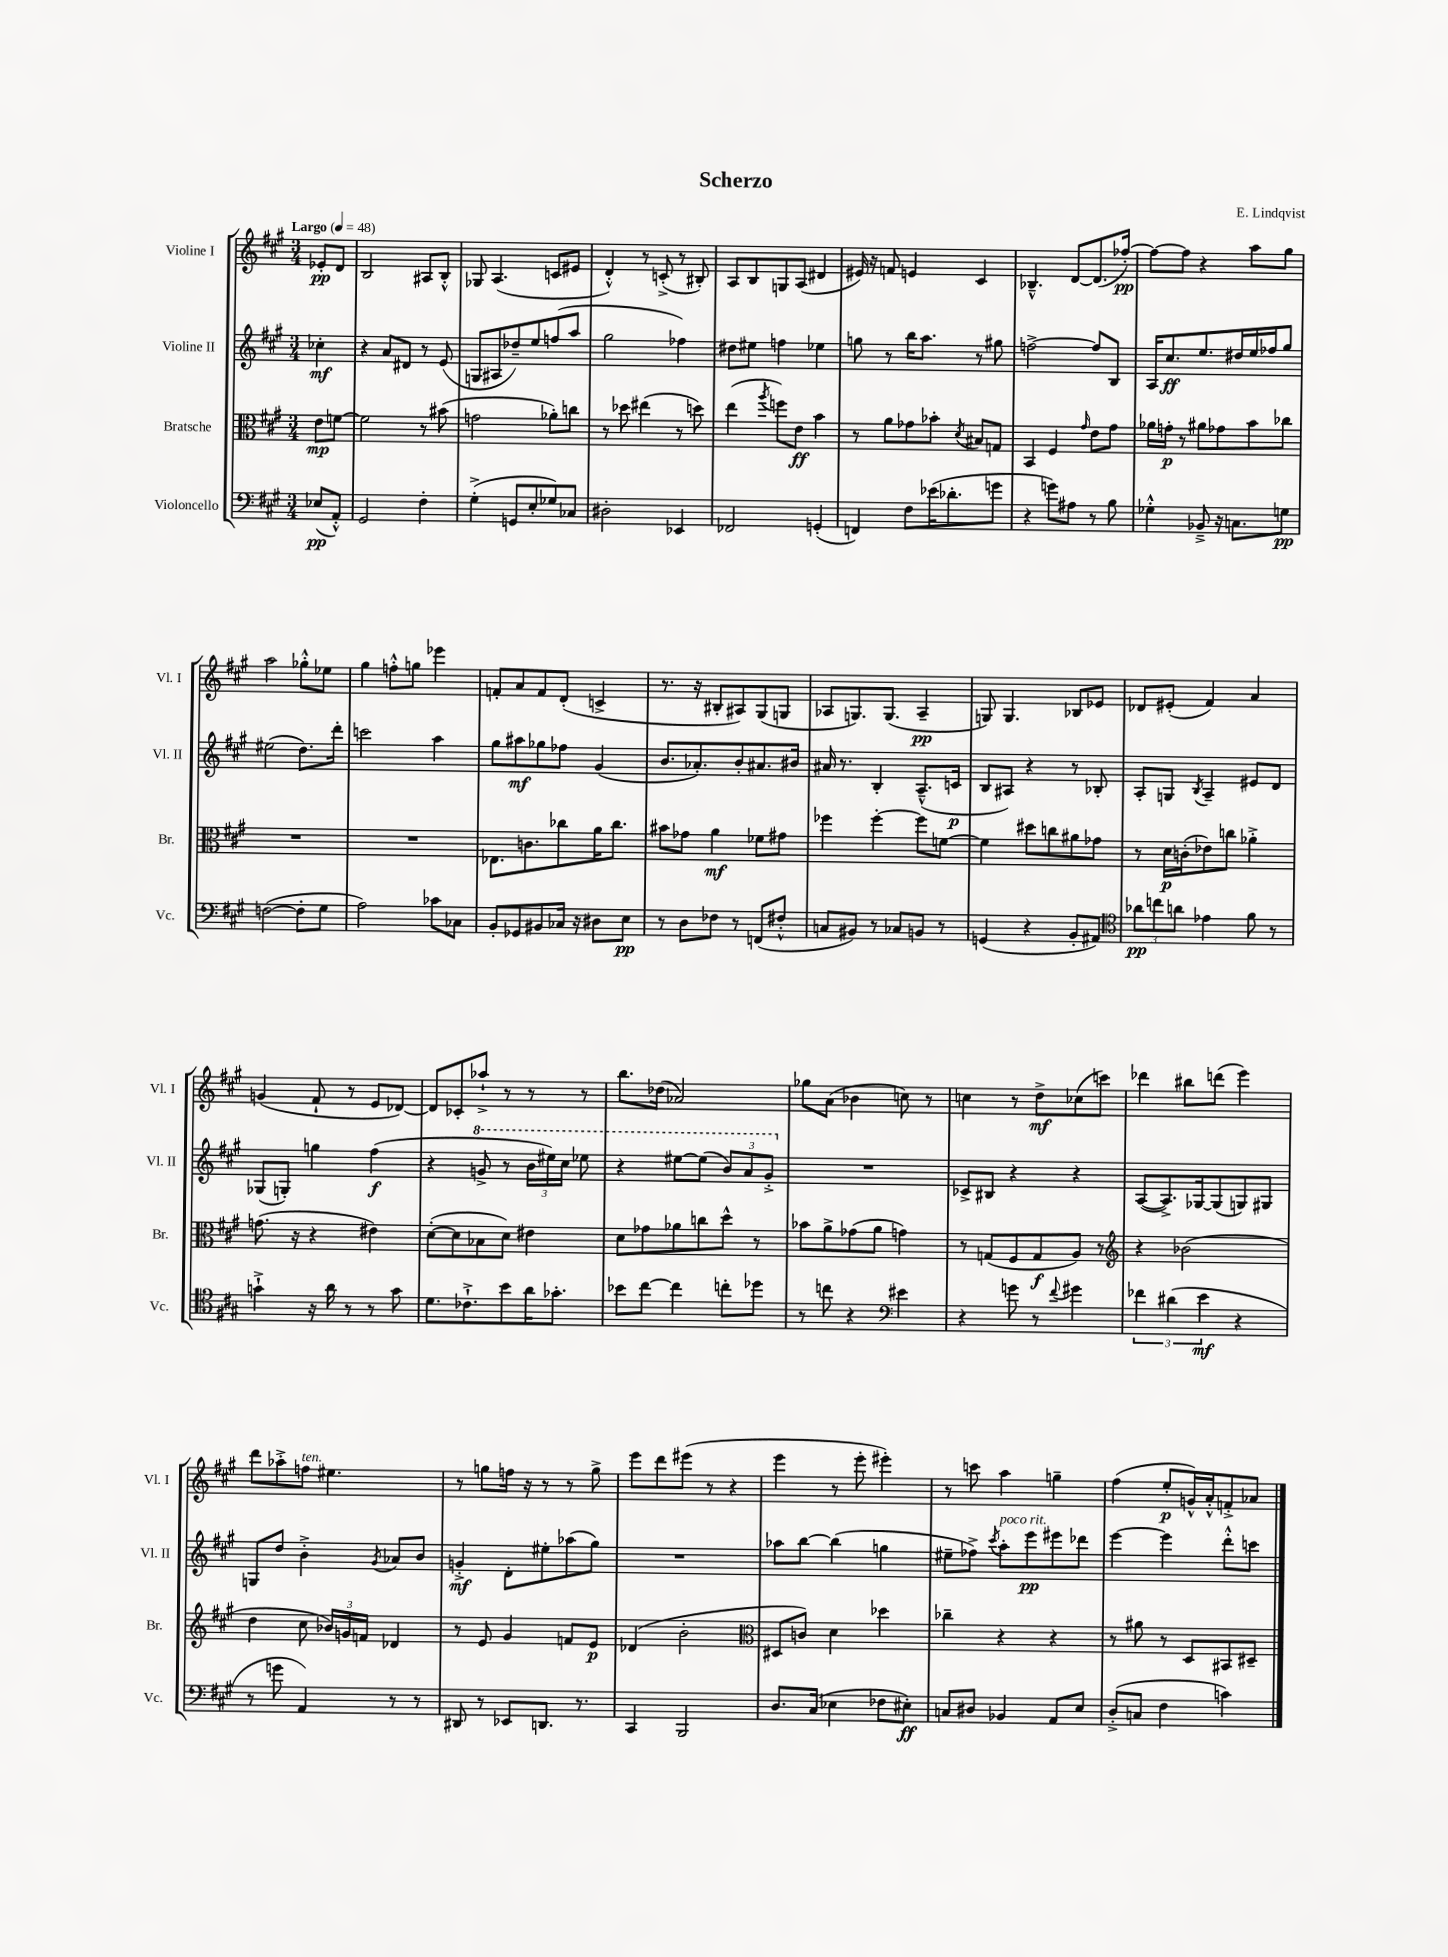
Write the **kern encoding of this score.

**kern	**kern	**kern	**kern
*staff4	*staff3	*staff2	*staff1
*clefF4	*clefC3	*clefG2	*clefG2
*k[f#c#g#]	*k[f#c#g#]	*k[f#c#g#]	*k[f#c#g#]
*M3/4	*M3/4	*M3/4	*M3/4
*MM48	*MM48	*MM48	*MM48
(8E-/L	8e\L	4cc-'\	8e-'/L
8AA'^^/J)	[8f\J	.	8d/J
=	=	=	=
2GG#/	2f\]	4r	2B/
.	.	8a/L	.
.	.	8d#/J	.
4F#'\	8r	8r	8A#/L
.	(8b#\	(8e/	8B'^^/J
=	=	=	=
(4G#'^\	2g\	8G/L	8G-/
.	.	8A#/	(4.A/
8GG/L	.	8dd-~/)	.
8E'/	.	8ee/	.
8G-/)	8a-'\L)	(8ff/	8c/L
8C-/J	8cc\J	8aa/J	8e#/J
=	=	=	=
2D#'\	8r	2gg#\	4d'^^/)
.	8dd-\	.	.
.	(4ee#\	.	8r
.	.	.	(8c'^/
4EE-/	8r	4ff-\)	8r
.	8dd\)	.	8B#'/)
=	=	=	=
2FF-/	(4ee\	8dd#\L	8A/L
.	.	8ee#\J	8B/
.	8qaa/	.	.
.	8ff\L)	4ff\	8G/
.	8e\J	.	(8A/J
(4GG'/	4b\	4ee-\	4d#/
=	=	=	=
4FF/)	8r	8gg\	16e#/)
.	.	.	16r
.	8a\L	8r	8f/
8F#\L	8g-\	16bb\LK	4e/
.	.	8.aa\J	.
(16e-\K	8b-'\J	.	.
8.d-'\	.	.	.
.	8qd/	.	.
.	8B#/L	8r	4c#/
8g\J	8G/J	8gg#\	.
=	=	=	=
4r	4BB/	[2ff^\	4.B-~^^/
8g\L)	4F#/	.	.
8A#\J	.	.	[8d/L
.	16qqg#/	.	.
8r	8e\L	8ff/]L	(8.d/]
8B\	8g#\J	8B/J	.
.	.	.	[16ff-'/Jk)
=	=	=	=
4G-'^^\	16a-\LL	16A/LK	8ff-\_L
.	16g'\JJ	8.cc#/	.
.	8r	.	8ff-\]J
8BB-~^/	8a#\L	8.ee/	4r
16r	8g-\	.	.
8.C\L	.	16dd#/L	.
.	8b\	16ee/	8aa\L
.	.	16ff-/J	.
8G\J	8cc-\J	8gg#/J	8gg#\J
=	=	=	=
([2F\	2.r	(2ee#\	2aa\
8F'\]L	.	8.dd\L)	8gg-'^^\L
8G#\J	.	.	8ee-\J
.	.	16ddd'\Jk	.
=	=	=	=
2A\)	2.r	2ccc\	4gg#\
.	.	.	8ff'^^\L
.	.	.	8gg\J
8c-\L	.	4aa\	4eee-\
8C-\J	.	.	.
=	=	=	=
8BB'/L	8.E-\L	8gg#\L	8f'/L
8GG-/	.	8aa#\	8a/
.	8.c\	.	.
8BB#/	.	8gg-\	8f/
16C-/Jk	8cc-\	8ff-\J	(8d'/J
16r	.	.	.
8D#\L	16a\K	(4g#/	4c^/
.	8.cc-\J	.	.
8E\J	.	.	.
=	=	=	=
8r	8b#\L	8.b/L	8.r
8D\L	8g-\J	.	.
.	.	8.a-'/)	16r
8F-\J	4a\	.	8B#'/L
8r	.	8b'/	8A#/)
(8FF/L	8f-\L	8.a#/	(8G#/
8F#'^^/J	8g#\J	.	8G/J
.	.	16b#/Jk	.
=	=	=	=
8C/L	4ff-\	16a#/	8A-/L
.	.	8.r	.
8BB#/J)	.	.	8.G/)
8r	[4ff-'\	4B'/	.
.	.	.	(8.G/J
8C-/L	.	.	.
8BB/J	8ff-\]L	(8.A~^^/L	4A-~/
8r	[8f\J	.	.
.	.	16c/Jk	.
=	=	=	=
(4GG/	4f\]	8B/L	8G/)
.	.	8A#/J)	4.G/
4r	8dd#\L	4r	.
.	8cc\	.	.
8BB'/L	8a#\	8r	8B-/L
8AA#/J)	8g-\J	8B-'/	8e-/J
=	=	=	=
*clefC4	*	*	*
12a-\L	8r	8A'/L	8d-/L
12cc\	.	.	.
.	16d\LL	8G/J	(8e#'/J
12a\J	.	.	.
.	(16c'\J	.	.
.	.	8qB/	.
4e-\	8e-\)	4A~/	4f#/)
.	8cc\J	.	.
8f#\	4a-'^\	8e#/L	4a/
8r	.	8d/J	.
=	=	=	=
4g`^\	(8.g\	(8G-/L	(4g/
.	.	8G'/J)	.
.	16r	.	.
16r	4r	4gg\	8f#`/
16a\	.	.	.
8r	.	.	8r
8r	4e#\)	(4ff#\	8e/L
8g\	.	.	[8d-/J)
=	=	=	=
8.d\L	([8d'\L	4r	8d-/]L
.	8d\]	.	8c-'/
8.c-`^\	.	.	.
.	8B-\	8gg^/	8aa-`^/J
8b\	8d\J)	8r	8r
16a\K	4e#\	24bb\LL	8r
.	.	24eee#\)	.
8.g-'\J	.	.	.
.	.	24ccc#\JJ	.
.	.	8eee-\	8r
=	=	=	=
8b-\L	8d\L	4r	8.bb\L
[8cc#\J	8g-\	.	.
.	.	.	(16dd-\Jk
4cc#\]	8a-\	[8eee#\L	2a-/)
.	8cc\	(8eee#\]J	.
8cc'\L	8dd^^\J	12bb/L)	.
.	.	12aa/	.
8dd-\J	8r	.	.
.	.	12gg#'^/J	.
=	=	=	=
8r	8b-\L	2.r	8gg-\L
8cc\	8a^\	.	(8a\J
4r	(8g-\	.	4b-\
.	8a\J	.	.
*clefF4	*	*	*
4e#\	4g\)	.	8cc\)
.	.	.	8r
=	=	=	=
4r	8r	8c-^/L	4cc\
.	(8G/L	8B#/J	.
8g\	8F#/	4r	8r
8r	8G/	.	8dd^\L
8qqf#/	.	.	.
4g#\	8A/J)	4r	(8cc-\
.	8r	.	8ccc\J)
=	=	=	=
*	*clefG2	*	*
6f-\	4r	([8A/L	4ddd-\
.	.	8.A^/])	.
(6d#\	.	.	.
.	(2b-\	.	8bb#\L
.	.	[16G-/k	.
6e\	.	.	.
.	.	(8G-/]	(8ddd\J
4r	.	8G/)	4eee\)
.	.	8G#/J	.
=	=	=	=
8r	4dd\	8G/L	8ddd\L
8g\	.	8dd/J	8aa-'^\
4AA/)	8cc#\	4b'^\	8ff\J
.	24b-/LL)	.	4.ee#\
.	24g/	.	.
.	24f/JJ	.	.
.	.	8qg#/	.
8r	4d-/	8a-/L	.
8r	.	8b/J	.
=	=	=	=
8DD#/	8r	4g'^/	8r
8r	8e/	.	8gg\L
8EE-/L	4g#/	8d'\L	16ff\Jk
.	.	.	16r
8.DD/J	.	8ee#'\	8r
.	8f/L	(8aa-\	8r
8.r	.	.	.
.	8e/J	8gg#\J)	8gg^\
=	=	=	=
4CC#/	(4d-/	2.r	8eee\L
.	.	.	8ddd\
2BBB/	2b'\	.	(8eee#\J
.	.	.	8r
.	.	.	4r
=	=	=	=
*	*clefC3	*	*
8.D/L	8D#/L	8aa-\L	4eee\
.	8c/J)	[8bb\J	.
(16C#/Jk	.	.	.
4E-\	4d\	(4bb\]	8r
.	.	.	8eee'\
8F-\L	4dd-\	4gg\	4eee#'\)
8E#'\J)	.	.	.
=	=	=	=
8C/L	4cc-~\	8ee#~\L	8r
8D#/J	.	8ff-^\J)	8ccc\
.	.	8qccc#/	.
4BB-/	4r	8aa'\L	4aa\
.	.	8eee\	.
8AA/L	4r	8eee#\	4gg~\
8E/J	.	8ddd-\J	.
=	=	=	=
(8D'^/L	8r	[4eee\	(4ff#\
8C/J	8a#\	.	.
4F#\	8r	4eee\]	8ee'/L
.	8D/L	.	16g^^/L)
.	.	.	16a'^^/J
4c\)	8BB#/	8ddd'^^\L	8f'^/
.	8D#~/J	8ccc\J	8a-/J
==	==	==	==
*-	*-	*-	*-
